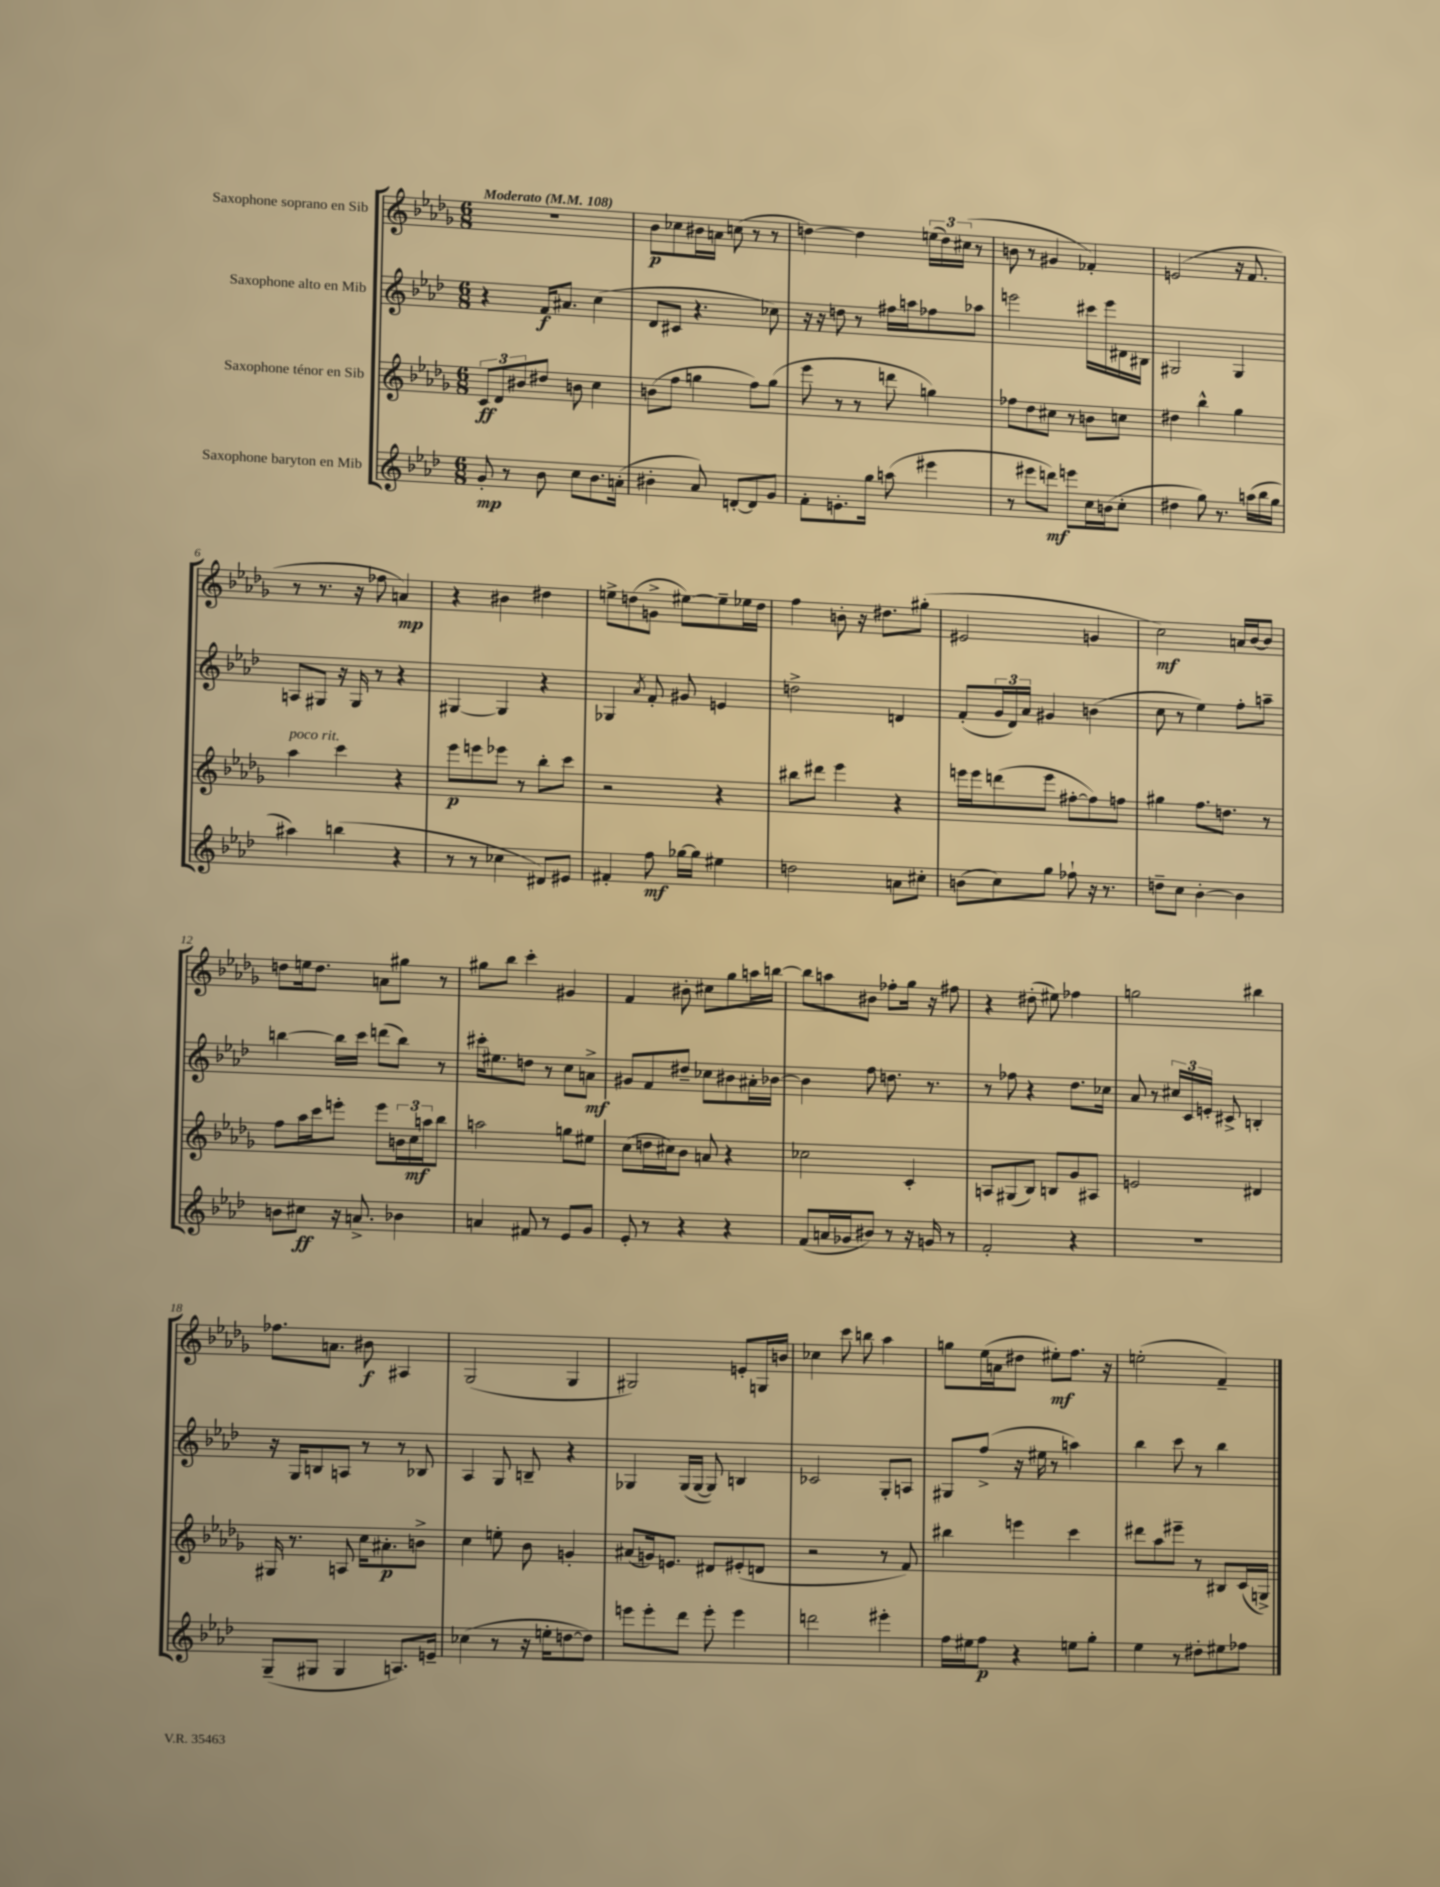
<<
\new StaffGroup <<
\new Staff = "s0" \with { instrumentName = "Saxophone soprano en Sib" } {
    \clef treble \key des \major \numericTimeSignature \time 6/8 \tempo "Moderato" 4 = 108
    R2. |
    bes'8\p ces''8 bis'16 a'16 c''8( r8 r8 |
    d''4~) d''4 \tuplet 3/2 { e''16( d''16) cis''16( } r8 |
    b'8 r8 gis'4 fes'4-.) |
    e'2( r16 f'8. |
    r8 r8. r16 fes''8 a'4\mp) |
    r4 bis'4 dis''4 |
    e''8-> d''8( g'8-> eis''8~) eis''8-- ees''16 d''16 |
    f''4 b'8-. r16 dis''8. gis''8-.( |
    eis'2 g'4 |
    c''2\mf) a'16 bes'16~ bes'8 |
    d''8 e''16 d''8. a'8 gis''8 r8 |
    gis''8 bes''8 c'''4-. gis'4 |
    f'4 bis'8-. cis''8 ges''8 a''16 b''16~ |
    b''8 a''8 bis'8 fes''8-. ges''16 r16 fis''8 |
    r4 dis''8-.( eis''8) fes''4 |
    g''2 bis''4 |
    fes''8. a'8. bis'8\f ais4 |
    ges2( ges4 |
    gis2) e'8-. g16 b'16 |
    ces''4 c'''8 b''8 aes''4 |
    g''8 ees''16( a'16 dis''8 eis''8-.\mf) f''8. r16 |
    e''2-.( f'4--) \bar "|." |
}
\new Staff = "s1" \with { instrumentName = "Saxophone alto en Mib" } {
    \clef treble \key aes \major \numericTimeSignature \time 6/8
    r4 f'16\f ais'8. c''4( |
    des'8 cis'8 r4. ces''8) |
    r16 r16 d''8 r8 fis''16 a''16 fes''8 aes''8 |
    e'''2 cis'''16 e'''16 dis'16 bis16 |
    gis2 gis4 |
    a8 gis8 r16 gis16 r8 r4 |
    gis4~ gis4 r4 |
    ges4 \acciaccatura { aes'8 } f'8-. gis'8 e'4 |
    d''2-> d'4 |
    f'8-.( \tuplet 3/2 { g'16 des'16) aes'16 } gis'4 b'4( |
    c''8 r8 ees''4) f''8-. a''8-- |
    b''4~ b''16 c'''16 d'''8( b''8) r8 |
    cis'''16-. eis''8. d''8 r8 c''8 a'8->\mf |
    gis'8 f'8 dis''8-- ces''8 bis'8 ais'16-. bes'16~ |
    bes'4 f''8 d''8. r8. |
    r8 fes''8 r4 des''8. ces''16 |
    aes'8 r8 \tuplet 3/2 { cis''16 c'16 e'16-. } cis'8-> b4-. |
    r16 g16 b8 a8 r8 r8 bes8 |
    aes4 g8 b8-- r4 |
    ges4 ges16( ges16~ ges8) b4 |
    ces'2 g8-. a8 |
    gis8 f''8->( r16 eis''16 r8 a''4) |
    bes''4 c'''8 r8 bes''4 \bar "|." |
}
\new Staff = "s2" \with { instrumentName = "Saxophone ténor en Sib" } {
    \clef treble \key des \major \numericTimeSignature \time 6/8
    \tuplet 3/2 { c'8\ff des'8 bis'8 } dis''8 b'8 c''4 |
    b'8( f''8 g''4 f''8) g''8( |
    ees'''8 r8 r8 d'''8 g''4) |
    fes''8 des''8 cis''8 r8 b'8 c''8 |
    dis''4 bes''4-^ ges''4 |
    aes''4^\markup { \italic "poco rit." } c'''4 r4 |
    ees'''8\p e'''8 ees'''8 r8 bes''8-. c'''8 |
    r2 r4 |
    bis''8 dis'''8 ees'''4 r4 |
    e'''16 e'''16 d'''8( e'''8 fis''8~-. fis''8) f''8 |
    gis''4 f''8. d''8. r8 |
    f''8 aes''16 c'''16 e'''8-. e'''8 \tuplet 3/2 { b'16 c''16\mf a''16 } bes''8 |
    a''2 g''8 eis''8 |
    c''8( d''16 cis''16) bes'8 a'8 r4 |
    ces''2 c'4-. |
    a8 gis8( bes8) b8 ges'8 ais8 |
    e'2 dis'4 |
    gis16 r8. a8 c''16 ais'8.-.\p b'8-> |
    c''4 e''8-. bes'8 g'4-. |
    ais'8( g'16) e'8. dis'8 eis'8-.( d'8 |
    r2 r8 f'8) |
    bis''4 e'''4 c'''4 |
    dis'''8 aes''8 eis'''8-- r8 bis8 c'16( g16->) \bar "|." |
}
\new Staff = "s3" \with { instrumentName = "Saxophone baryton en Mib" } {
    \clef treble \key aes \major \numericTimeSignature \time 6/8
    g'8-.\mp r8 bes'8 c''8 bes'8. a'16-.( |
    bis'4-. aes'8) d'8~-. d'8 g'8 |
    f'8-. e'8.-. g''16 a''8( eis'''4 |
    r8 eis'''8 d'''8\mf) e'''8 c''16 b'16( c''8-. |
    dis''4 g''8) r8. a''16( bes''16 g''16 |
    ais''4) b''4( r4 |
    r8 r8 ces''4 dis'8) eis'8 |
    fis'4-. f''8\mf ges''16~ ges''16 eis''4 |
    d''2 a'8 cis''8-. |
    b'8( c''8) g''8 fes''8-! r16 r8. |
    d''8-- c''8 bes'4~-. bes'4 |
    b'8 cis''8\ff r16 a'8.-> bes'4 |
    a'4 fis'8 r8 ees'8 g'8 |
    ees'8-. r8 r4 r4 |
    f'8( a'16 ges'16 bis'8) r8 r16 g'16 r8 |
    f'2-. r4 |
    R2. |
    g8--( gis8 gis4 a8.) e'16-- |
    ces''4( r8 r16 e''16-. d''8~ d''8) |
    e'''8 e'''8-. des'''8 e'''8-. e'''4 |
    d'''2 eis'''4-. |
    f''16 eis''16 f''8\p r4 e''8 g''8-. |
    ees''4 r8 dis''8-. eis''8 fes''8 \bar "|." |
}
>>
>>
